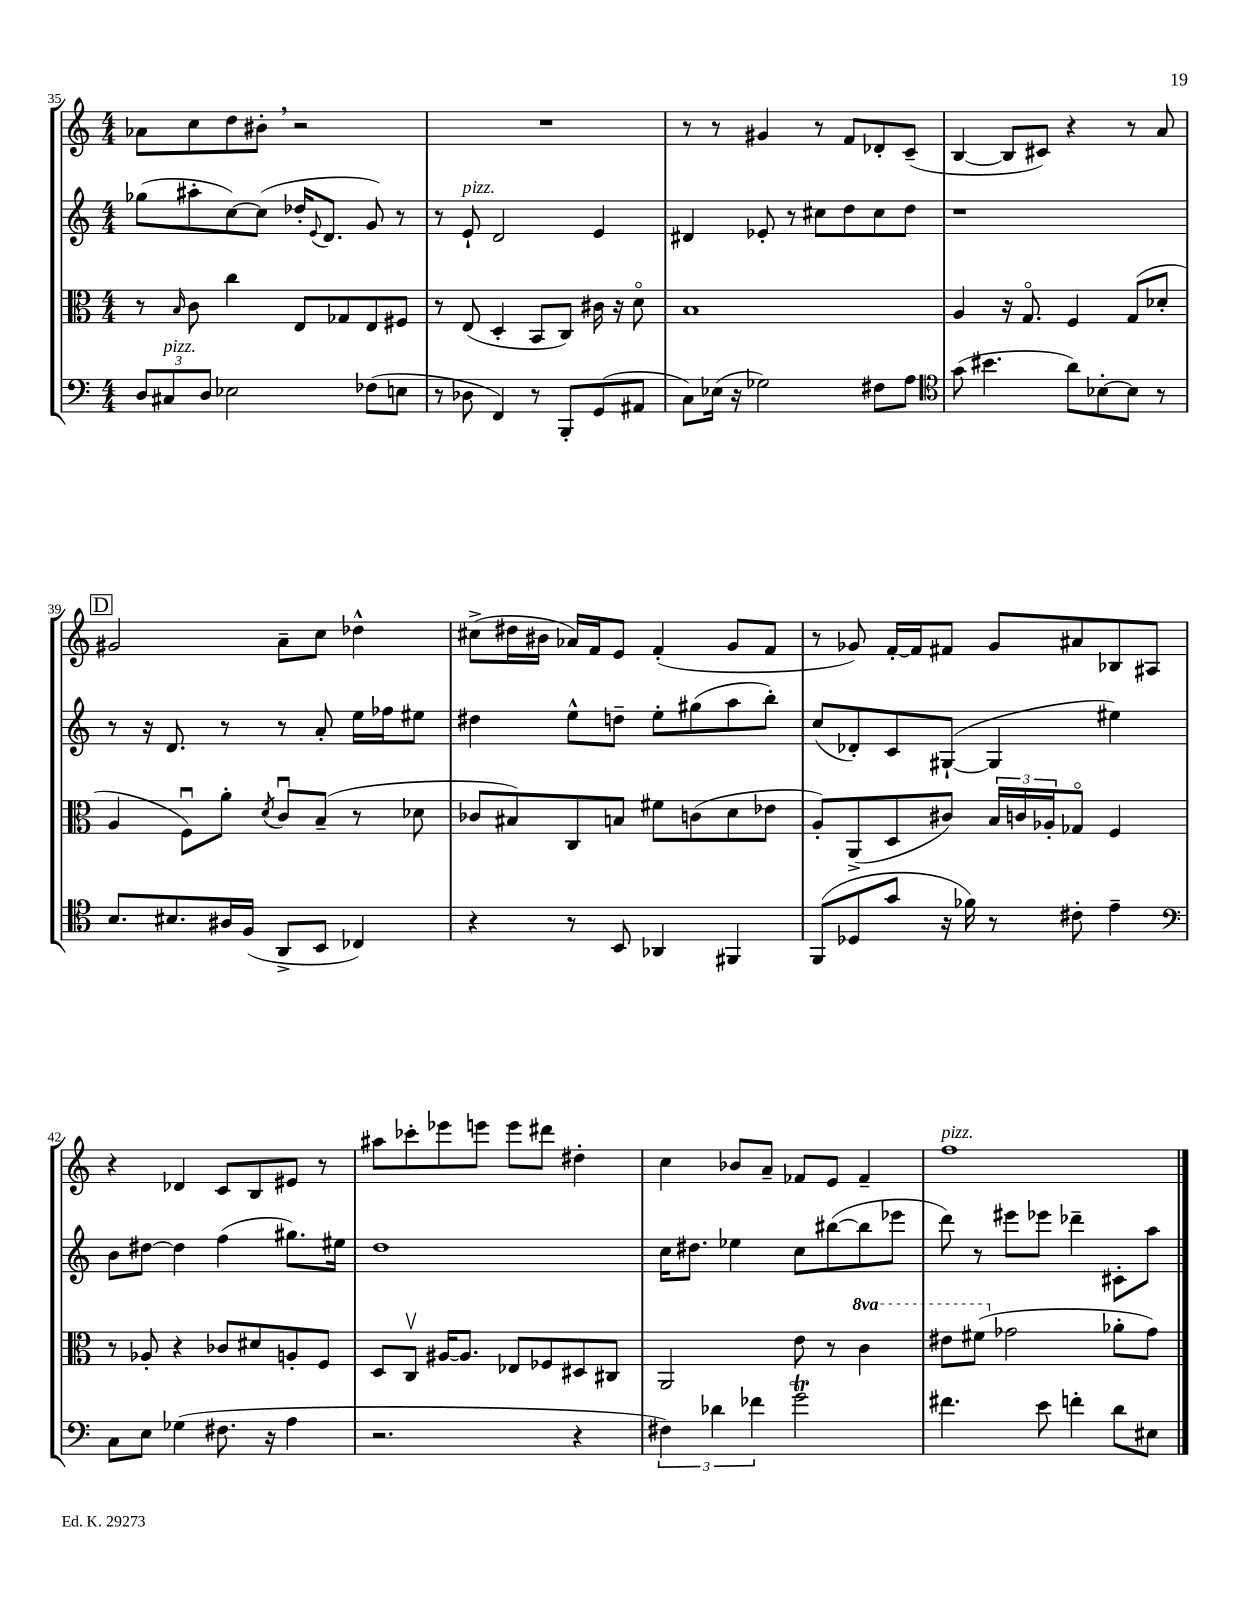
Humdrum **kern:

**kern	**kern	**kern	**kern
*part4	*part3	*part2	*part1
*staff4	*staff3	*staff2	*staff1
*clefF4	*clefC3	*clefG2	*clefG2
*k[]	*k[]	*k[]	*k[]
*M4/4	*M4/4	*M4/4	*M4/4
=35	=35	=35	=35
12D/L	8r	(8gg-X\L	8a-X\L
!LO:TX:a:i:t=pizz.	!	!	!
12C#X/	.	.	.
.	16qqB/	.	.
.	8c\	8aa#X'\	8cc\
12D/J	.	.	.
2E-X\	4cc\	[8cc\)	8dd\
.	.	(8cc\J]	8b#X',\J
.	8E/L	16dd-X'/KL	2r
.	.	8qqe/	.
.	.	8.d/J	.
.	8G-X/	.	.
(8F-X\L	8E/	8g/)	.
8En\J	8F#X/J	8r	.
=36	=36	=36	=36
8r	8r	8r	1r
!	!	!LO:TX:a:i:t=pizz.	!
8D-X\	(8E/	8e`/	.
4FF/)	4D'/	2d/	.
8r	8BB/L	.	.
8BBB'/L	8C/J)	.	.
(8GG/	16c#X\	4e/	.
.	16r	.	.
8AA#X/J	8d\	.	.
=37	=37	=37	=37
8C\L)	1B	4d#X/	8r
(16E-X\Jk	.	.	8r
16r	.	.	.
2G-X\)	.	8e-X'/	4g#X/
.	.	8r	.
.	.	8cc#X\L	8r
.	.	8dd\	8f/L
8F#X\L	.	8cc#\	8d-X'/
8A\J	.	8dd\J	(8c~/J
=38	=38	=38	=38
*clefC4	*	*	*
(8g\	4A/	1r	[4B/
4.b#X\	.	.	.
.	16r	.	8B/L]
.	8.G/	.	.
.	.	.	8c#X/J)
8a\L)	4F/	.	4r
[8B-X'\	.	.	.
8B-\J]	(8G/L	.	8r
8r	8d-X'/J	.	8a/
!!LO:LB:g=z
!!LO:REH:place=s1:t=D
=39	=39	=39	=39
8.B/L	4A/	8r	2g#X/
.	.	16r	.
8.B#X/	.	8.d/	.
.	8Fu\L)	.	.
16A#X/L	8a'\J	8r	.
(16F/JJ	.	.	.
.	8qd/	.	.
8AA^/L	8cu/L	8r	8a~\L
8BB/J	(8B~/J	8a'/	8cc\J
4C-X/)	8r	16ee\LL	4dd-X^^\
.	.	16ff-X\J	.
.	8d-X\	8ee#X\J	.
=40	=40	=40	=40
4r	8c-X/L	4dd#X\	(8cc#X^\L
.	8B#X/)	.	16dd#X\L
.	.	.	16b#X\JJ
8r	8C/	8ee^^\L	16a-X/LL)
.	.	.	16f/J
8BB/	8Bn/J	8ddn~\J	8e/J
4AA-X/	8f#X\L	8ee'\L	(4f'/
.	(8cn\	(8gg#X\	.
4FF#X/	8d\	8aa\	8g/L
.	8e-X\J	8bb'\J)	8f/J
=41	=41	=41	=41
(8FF/L	8A'/L)	(8cc/L	8r
8D-X/	(8AA^/	8d-X'/)	8g-X/)
8g/J	8D/	8c/	[16f'/LL
.	.	.	16f/J]
16r	8c#X/J)	([8G#X`/J	8f#X/J
16f-X\)	.	.	.
8r	24B/LL	4G#/]	8g-/L
.	24cn/	.	.
.	24A-X'/J	.	.
8c#X'\	8G-X/J	.	8a#X/
4e~\	4F/	4ee#X\)	8B-X/
.	.	.	8A#X/J
!!LO:LB:g=z
=42	=42	=42	=42
*clefF4	*	*	*
8C\L	8r	8b\L	4r
8E\J	8A-X'/	[8dd#X\J	.
(4G-X\	4r	4dd#\]	4d-X/
8.F#X\	8c-X/L	(4ff\	8c/L
.	8d#X/	.	8B/
16r	.	.	.
4A\	8An'/	8.gg#X\L)	8e#X/J
.	8F/J	.	8r
.	.	16ee#X\Jk	.
=43	=43	=43	=43
2.r	8D/L	1dd	8aa#X\L
.	8Cv/J	.	8ccc-X'\
.	[16A#X/KL	.	8eee-X\
.	8.A#/J]	.	.
.	.	.	8eeen\J
.	8E-X/L	.	8eee\L
.	8F-X/	.	8ddd#X\J
4r	8D#X/	.	4dd#X'\
.	8C#X/J	.	.
=44	=44	=44	=44
6F#X\)	2AA/	16cc\KL	4cc\
.	.	8.dd#X\J	.
6d-X\	.	.	.
.	.	4ee-X\	8b-X/L
6f-X\	.	.	.
.	.	.	8a~/J
2gT\	8e\	8cc\L	8f-X/L
.	8r	([8bb#X\	8e/J
*	*8va	*	*
.	4cc\	8bb#\]	4f-~/
.	.	8eee-X\J	.
=45	=45	=45	=45
!	!	!	!LO:TX:a:i:t=pizz.
4.f#X\	8ee#X\L	8ddd\)	1ff
.	(8ff#X\J	8r	.
*	*X8va	*	*
.	2g-X\	8eee#X\L	.
8e\	.	8eee-X\J	.
4fn'\	.	4ddd-X~\	.
8d\L	8a-X'\L	8c#X'\L	.
8E#X\J	8g-\J)	8aa\J	.
==	==	==	==
*-	*-	*-	*-
